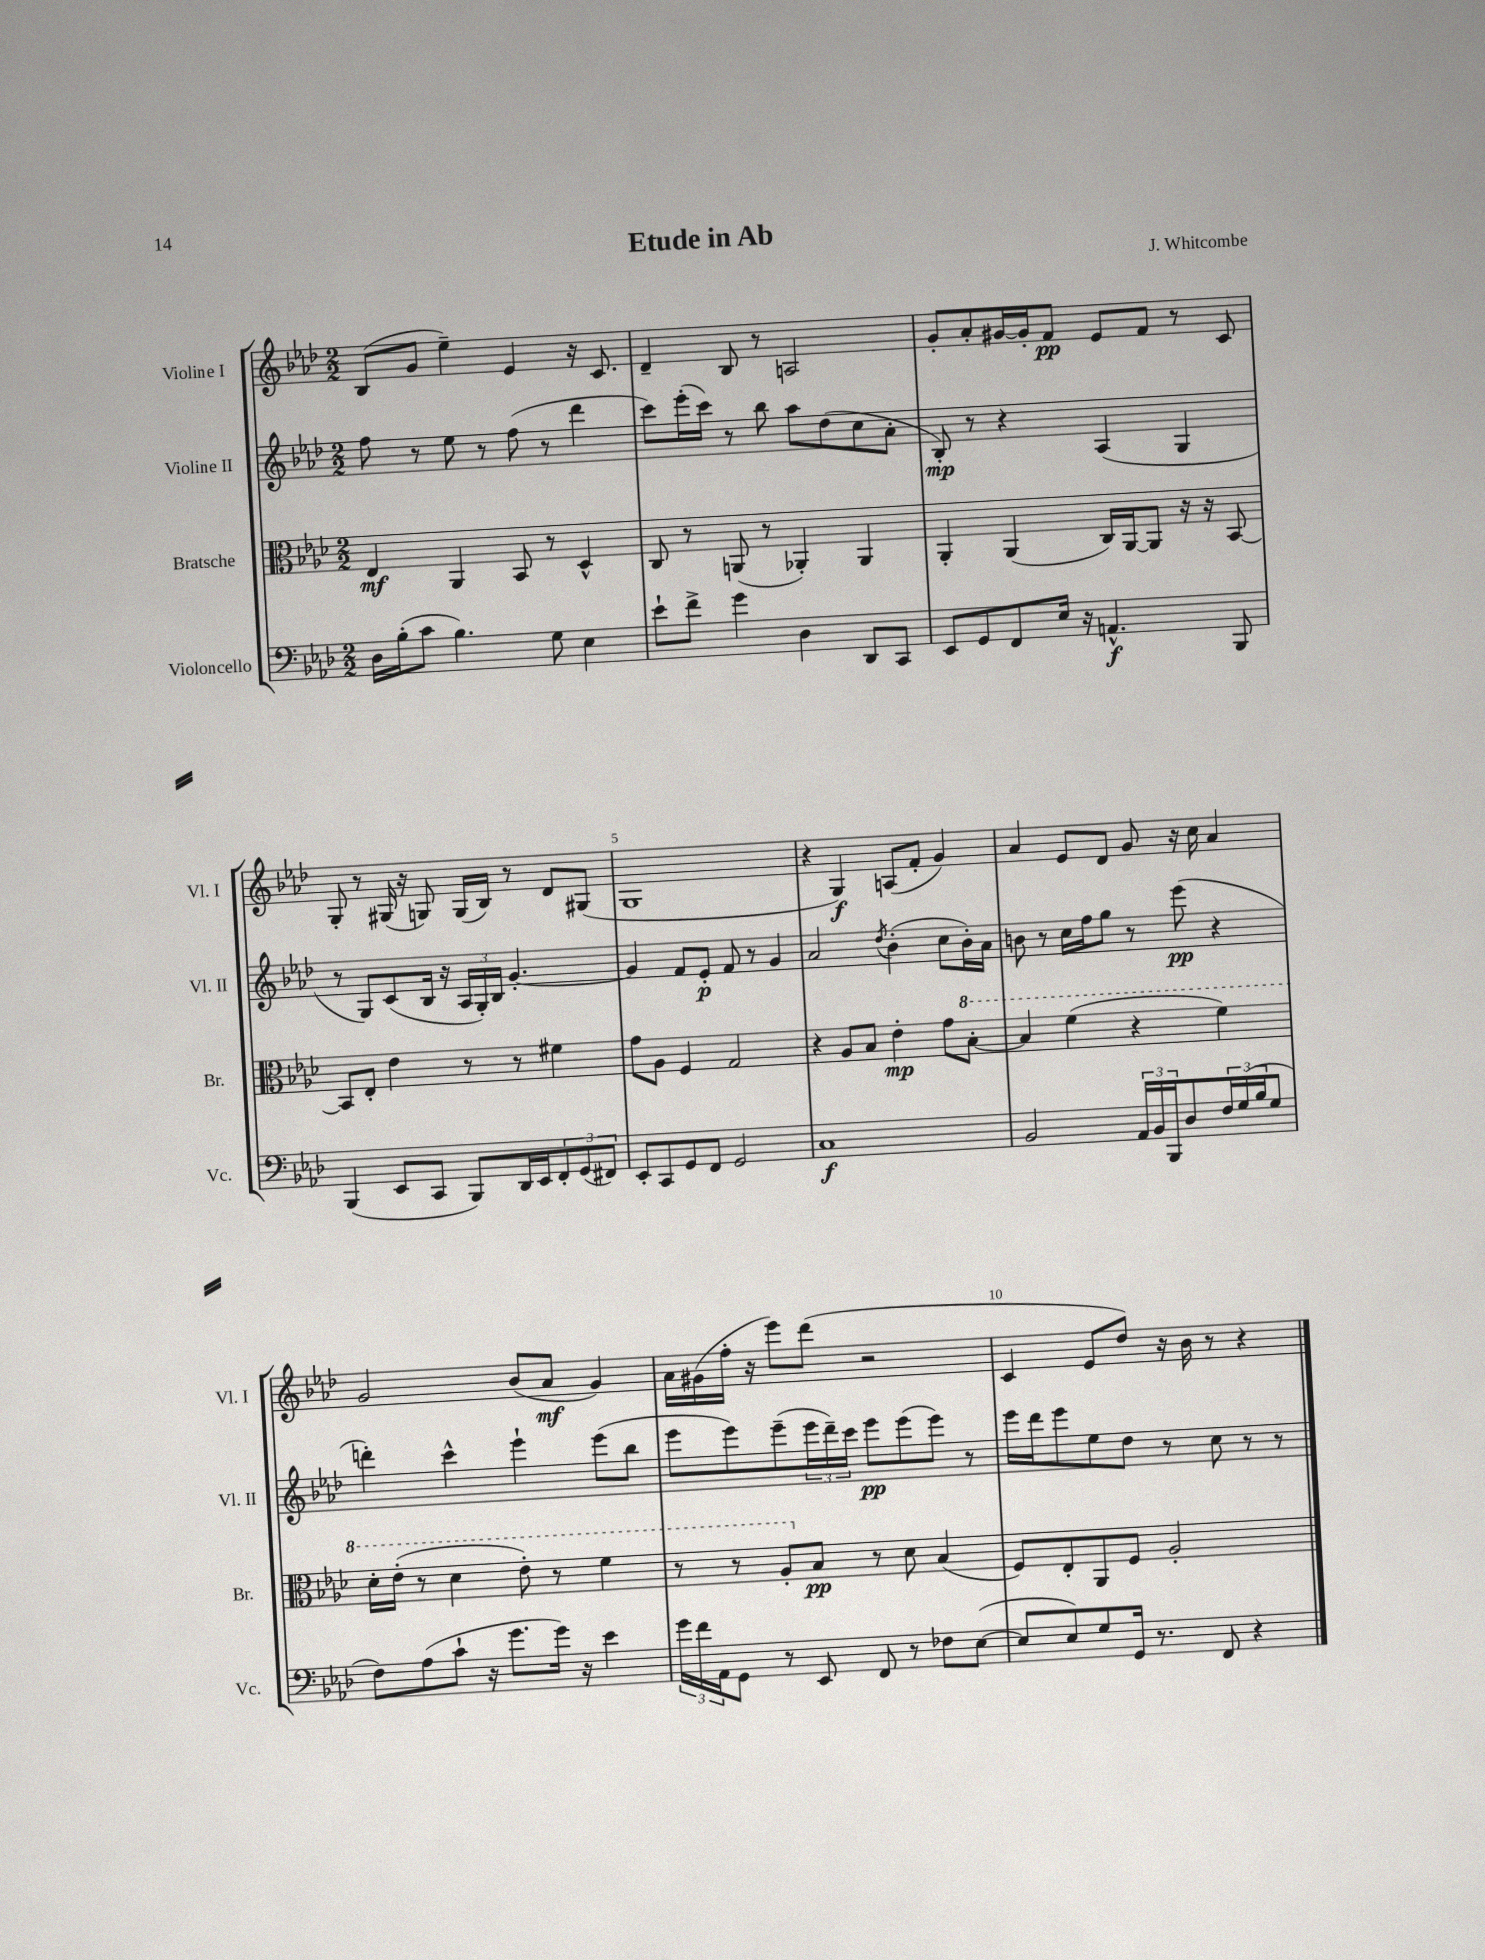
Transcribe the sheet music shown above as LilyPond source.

\header { title = "Etude in Ab" composer = "J. Whitcombe" }
<<
\new StaffGroup <<
\new Staff = "s0" \with { instrumentName = "Violine I" shortInstrumentName = "Vl. I" } {
    \clef treble \key aes \major \numericTimeSignature \time 2/2
    bes8( g'8 ees''4--) ees'4 r16 c'8. |
    des'4-- bes8 r8 a2 |
    g'8-. aes'8-. gis'16~ gis'16-. f'8\pp ees'8 f'8 r8 c'8 |
    g8-. r8 gis16( r16 g8) g16( bes16) r8 des'8 gis8( |
    g1 |
    r4 g4\f) a8( f'8-. g'4) |
    aes'4 ees'8 des'8 g'8 r16 c''16 aes'4 |
    g'2 bes'8( aes'8\mf g'4) |
    aes'16 gis'16( f''16-. r16 ees'''8) des'''8( r2 |
    c'4 ees'8 des''8) r16 bes'16 r8 r4 \bar "|." |
}
\new Staff = "s1" \with { instrumentName = "Violine II" shortInstrumentName = "Vl. II" } {
    \clef treble \key aes \major \numericTimeSignature \time 2/2
    f''8 r8 ees''8 r8 f''8( r8 des'''4 |
    c'''8) ees'''16-.( c'''16) r8 bes''8 aes''8 des''8( c''8 aes'8-. |
    bes8-.\mp) r8 r4 aes4( g4 |
    r8 g8) c'8( bes16 r16 \tuplet 3/2 { aes16 g16-.) bes16 } g'4.~-. |
    g'4 f'8 ees'8-.\p f'8 r8 g'4 |
    aes'2 \acciaccatura { des''8 } bes'4-.( c''8 bes'16-.) aes'16 |
    b'8 r8 c''16 f''16 g''8 r8 ees'''8\pp( r4 |
    d'''4-.) c'''4-^ ees'''4-! ees'''8( bes''8 |
    ees'''8 ees'''8) ees'''8--( \tuplet 3/2 { ees'''16 des'''16--) c'''16 } ees'''8\pp ees'''8( ees'''8) r8 |
    ees'''16 des'''16 ees'''8 ees''8 des''8 r8 c''8 r8 r8 \bar "|." |
}
\new Staff = "s2" \with { instrumentName = "Bratsche" shortInstrumentName = "Br." } {
    \clef alto \key aes \major \numericTimeSignature \time 2/2
    ees4\mf aes,4 bes,8 r8 des4-^ |
    c8 r8 a,8( r8 aes,4-.) aes,4 |
    aes,4-. aes,4( c16) aes,16~ aes,8 r16 r16 bes,8~ |
    bes,8 ees8-. ees'4 r8 r8 fis'4 |
    g'8 aes8 f4 g2 |
    r4 aes8 bes8 ees'4-.\mp g'8 \ottava #1 bes'8~-. |
    bes'4 f''4( r4 f''4) |
    des''16-. ees''16-.( r8 des''4 ees''8-.) r8 f''4 |
    r8 r8 aes'8-. \ottava #0 bes8\pp r8 des'8 bes4( |
    f8) ees8-. aes,8 f8 aes2-. \bar "|." |
}
\new Staff = "s3" \with { instrumentName = "Violoncello" shortInstrumentName = "Vc." } {
    \clef bass \key aes \major \numericTimeSignature \time 2/2
    des16 bes16-.( c'8 bes4.) g8 ees4 |
    ees'8-! f'8-> g'4 des4 des,8 c,8 |
    ees,8 g,8 f,8 ees16 r16 a,4.-^\f bes,,8 |
    bes,,4( ees,8 c,8 bes,,8) des,16 ees,16 \tuplet 3/2 { f,8-. g,8( fis,8) } |
    ees,8-. c,8 g,8 f,8 g,2 |
    c1\f |
    bes,2 \tuplet 3/2 { aes,16 bes,16 bes,,16 } des8 \tuplet 3/2 { f16 g16( bes16 } g8 |
    f8) aes8( c'8-! r16 g'8. g'16) r16 ees'4 |
    \tuplet 3/2 { g'16 f'16 aes,16 } g,8 r8 ees,8 f,8 r8 fes8 ees8~( |
    ees8 ees8) g8 g,16 r8. f,8 r4 \bar "|." |
}
>>
>>
\layout { \context { \Score \override BarNumber.break-visibility = ##(#f #t #t) barNumberVisibility = #(every-nth-bar-number-visible 5) } }
